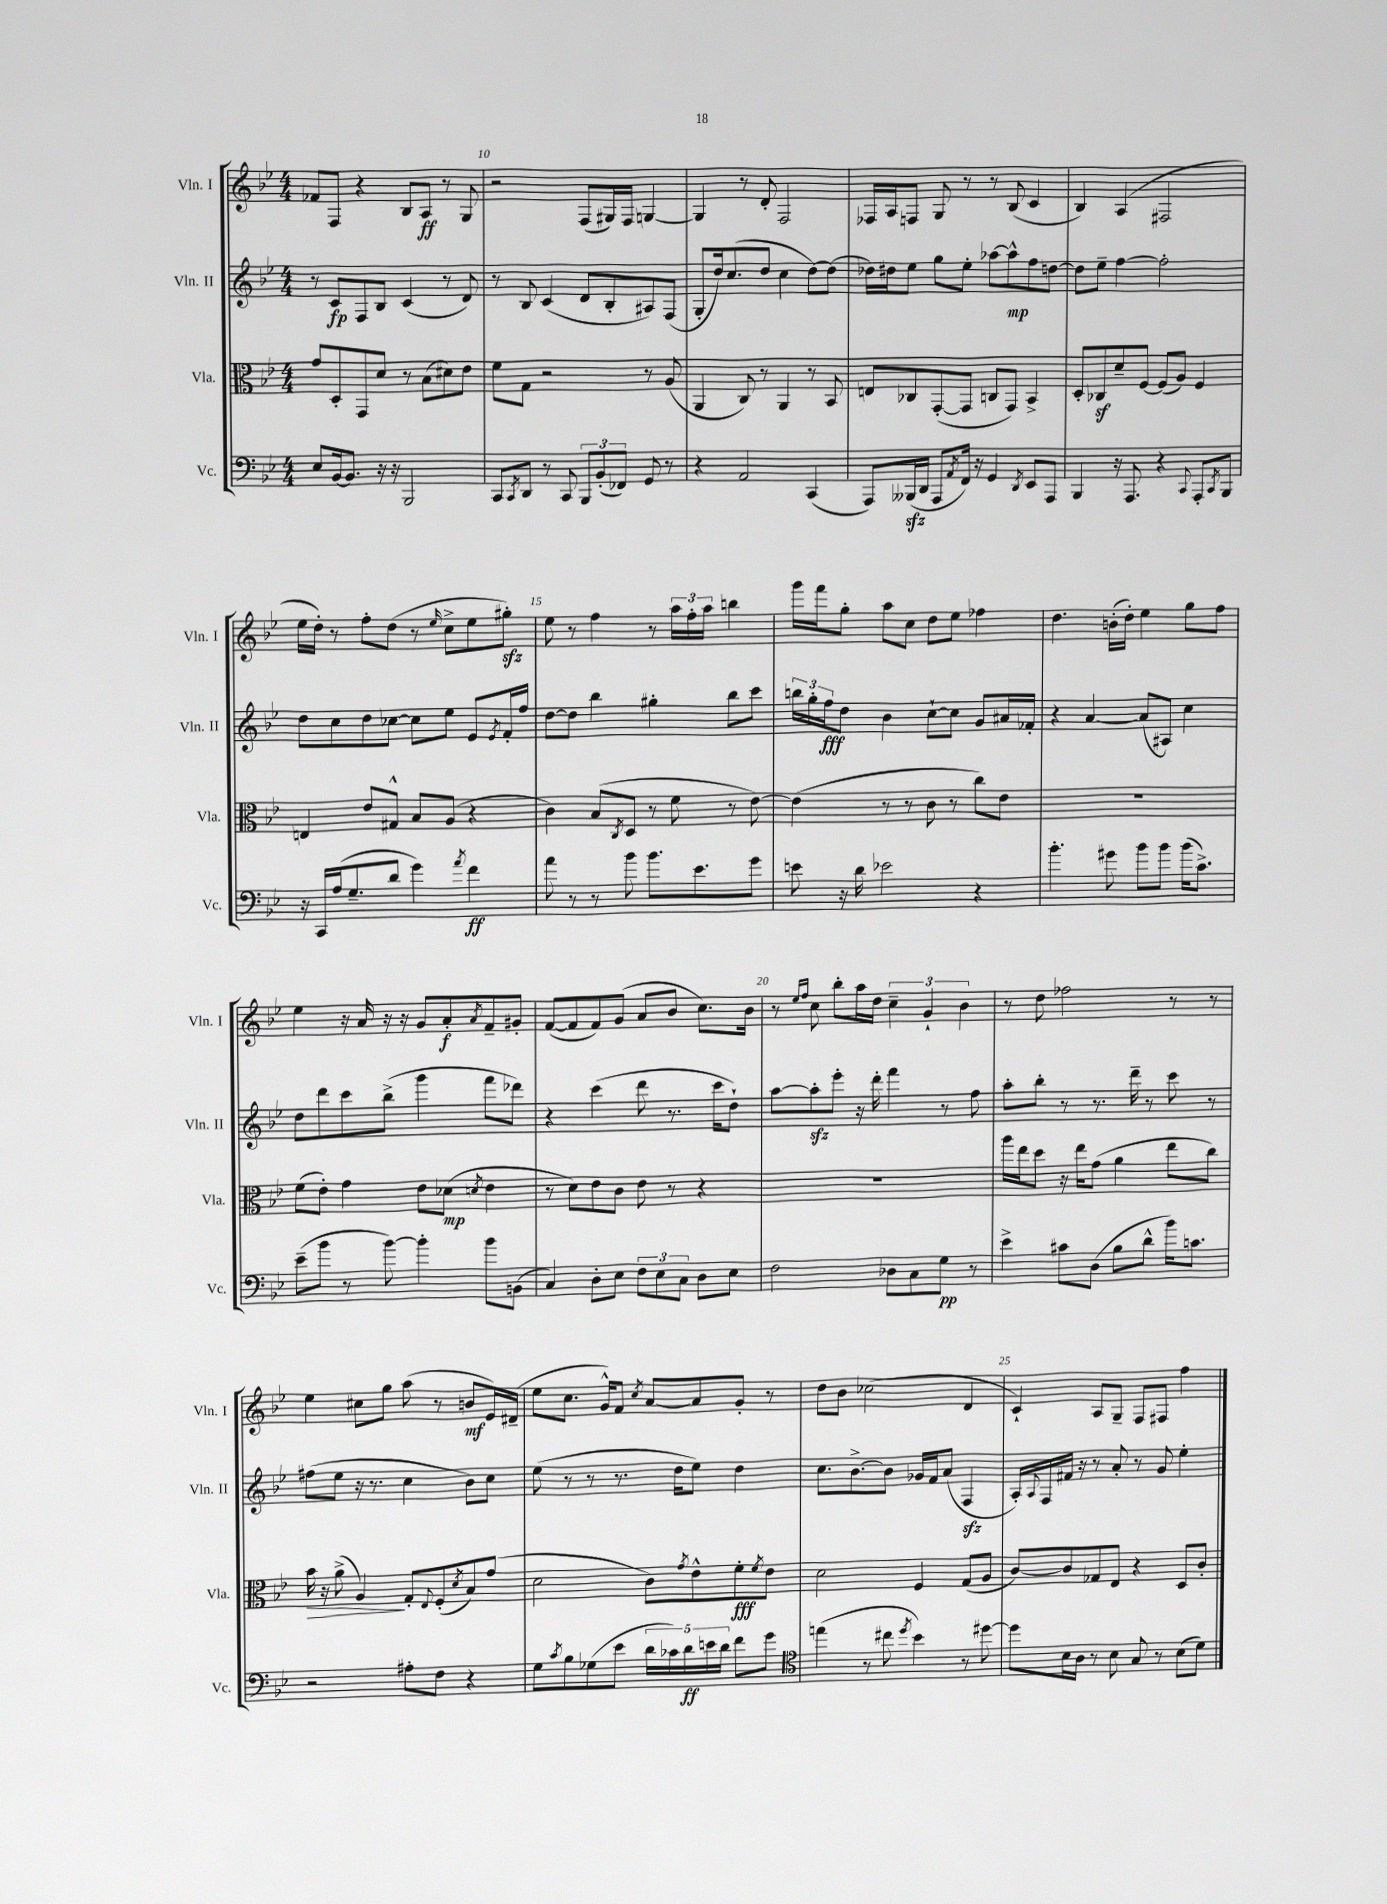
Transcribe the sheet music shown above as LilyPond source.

<<
\new StaffGroup <<
\new Staff = "s0" \with { instrumentName = "Vln. I" shortInstrumentName = "Vln. I" } {
    \clef treble \key bes \major \numericTimeSignature \time 4/4
    fes'8 f8 r4 bes8 a8\ff r8 g8 |
    r2 f8( gis16) f16 g4~ |
    g4 r8 d'8-. f2 |
    fes16 a16 f8 g8 r8 r8 bes8( c'4 |
    bes4) a4( fis2 |
    ees''16 d''16-.) r8 f''8-. d''8( r8 \grace { ees''16 } c''8-> ees''8 gis''8-.\sfz) |
    ees''8 r8 f''4 r8 \tuplet 3/2 { a''16 f''16-. a''16 } b''4 |
    g'''16 f'''16 g''8-. a''8 c''8 d''8 ees''8 fes''4 |
    d''4. b'16-.( d''16-.) ees''4 g''8 f''8 |
    ees''4 r16 a'16 r16 r16 g'8 a'8-.\f \acciaccatura { a'8 } f'8-- gis'8-. |
    f'8~( f'8 f'8) g'8( a'8 bes'8 c''8.) bes'16 |
    r8 \grace { ees''16 f''16 } c''8 bes''8-. a''16 d''16 \tuplet 3/2 { c''4-- g'4-! bes'4 } |
    r8 d''8 fes''2 r8 r8 |
    ees''4 cis''8 g''8 a''8( r8 b'8\mf ees'16) dis'16--( |
    ees''8 c''8. g'16-^) f'8 \acciaccatura { c''8 } a'8~ a'8 g'8-. r8 |
    d''8 bes'8 ces''2( d'4 |
    c'4-!) a8 g8-- f8 fis8 f''4 \bar "|." |
}
\new Staff = "s1" \with { instrumentName = "Vln. II" shortInstrumentName = "Vln. II" } {
    \clef treble \key bes \major \numericTimeSignature \time 4/4
    r8 c'8\fp f8 bes8 c'4( r8 d'8) |
    r8 bes8 c'4( d'8 bes8-. ais8) f8( |
    g8-. d''16) c''8.( d''8 c''4 d''8~) d''8( |
    des''16) dis''16 ees''8 g''8 ees''8-. aes''8~ aes''8-^\mp f''8 d''8~ |
    d''8 ees''8-- f''4~ f''2-. |
    d''8 c''8 d''8 ces''8~ ces''8 ees''8 ees'8 \acciaccatura { ees'8 } f'16-. f''16 |
    d''8~ d''8 bes''4 gis''4-. bes''8 c'''8 |
    \tuplet 3/2 { b''16 g''16-. f''16\fff } d''8 bes'4 c''8~-! c''8 g'8 ais'16 fes'16-. |
    r4 a'4~ a'8( ais8) c''4 |
    d''8 d'''8 c'''8 bes''8->( g'''4 f'''8 des'''8) |
    r4 c'''4( d'''8 r8. c'''16 d''8-!) |
    a''8~ a''8-.\sfz ees'''8-. r16 d'''16-. f'''4 r8 f''8 |
    a''8-. bes''8-. r8 r8. d'''16-- r8 c'''8 r8 |
    fis''8( ees''8 r16 r8. c''4 bes'8) c''8 |
    ees''8( r8 r8 r8. d''16 ees''8) d''4 |
    c''8. bes'8.~-> bes'8 ges'16 f'16 a'8( f4\sfz |
    a16-.) \appoggiatura { a8 } f16 fis'16 r16 r8 a'8-. r8 g'8 ees''4-. \bar "|." |
}
\new Staff = "s2" \with { instrumentName = "Vla." shortInstrumentName = "Vla." } {
    \clef alto \key bes \major \numericTimeSignature \time 4/4
    g'8 d8-. g,8 d'8 r8 bes8( dis'8) ees'8 |
    f'8 g8 r2 r8 a8( |
    a,4 c8) r8 a,4 r8 bes,8 |
    e8 ces8 g,8~-.( g,8 c8 g,8) bes,4-> |
    d8-. ces8\sf d'8-- f8~ f8( a8) f4 |
    e4 ees'8 gis8-^ bes8 a8( r4 |
    c'4) bes8( \acciaccatura { c8 } d8 r8 f'8 r8 ees'8~) |
    ees'4( r8 r8 c'8 r8 c''8) ees'8 |
    R1 |
    f'8( ees'8-.) g'4 ees'8 des'8\mp( \acciaccatura { d'8 } ees'4 |
    r8 d'8) ees'8 c'8 ees'8 r8 r4 |
    R1 |
    a''16 ees''16 d''8 r16 ees''16 g'8( a'4 ees''8 c''8) |
    bes'16\> r16 a'8->( a4\!) g8-. \appoggiatura { ees8 } f8-.( \acciaccatura { d'8 } bes8) g'8( |
    d'2 c'8) \acciaccatura { g'8 } ees'8-^ f'8-.\fff \acciaccatura { f'8 } ees'8 |
    d'2 f4 g8( a8 |
    c'8~) c'8 ges8 ees8 r4 d8 c'8-. \bar "|." |
}
\new Staff = "s3" \with { instrumentName = "Vc." shortInstrumentName = "Vc." } {
    \clef bass \key bes \major \numericTimeSignature \time 4/4
    ees8 bes,16~ bes,8. r16 r16 bes,,2 |
    c,8 \acciaccatura { c,8 } d,8 r8 c,8 \tuplet 3/2 { bes,,8 bes,8-.( fes,8) } g,8 r8 |
    r4 a,2 c,4( |
    a,,8) beses,,16\sfz( d,16 a,,8 \acciaccatura { a,8 } f,16) r16 g,4 \acciaccatura { d,8 } ees,8 a,,8 |
    bes,,4 r16 a,,8. r4 \appoggiatura { c,8 } a,,8-. \acciaccatura { c,8 } bes,,8 |
    r16 c,16 a16( g8.-- d'8 g'4) \acciaccatura { a'8 } f'4\ff |
    a'8 r8 r8 bes'8 bes'8. ees'8. g'8 |
    e'8 r16 d'16 ees'2 r4 |
    bes'4.-. gis'8 bes'8 bes'8 bes'16( c'8.->) |
    ees'8--( bes'8 r8 bes'8~) bes'4-. bes'8 b,8( |
    c4) d8-. ees8 \tuplet 3/2 { f8 ees8 c8 } d8 ees8 |
    f2 des8 c8 g8\pp r8 |
    ees'4-> cis'8 d8( bes8 d'8-^ bes'16) c'8. |
    r2 ais8-. f8 r4 |
    g8 \acciaccatura { c'8 } bes8 ges8( ees'8 \tuplet 5/4 { d'16 ces'16) d'16\ff e'16 d'16 } f'8 g'8 |
    \clef tenor e''4( r8 cis''8 \acciaccatura { d''8 } bes'4) r8 dis''8~ |
    dis''8 bes16 a16 r8 bes8 g8 r8 bes8( d'8) \bar "|." |
}
>>
>>
\layout { \context { \Score currentBarNumber = #9 \override BarNumber.break-visibility = ##(#f #t #t) barNumberVisibility = #(every-nth-bar-number-visible 5) } }
